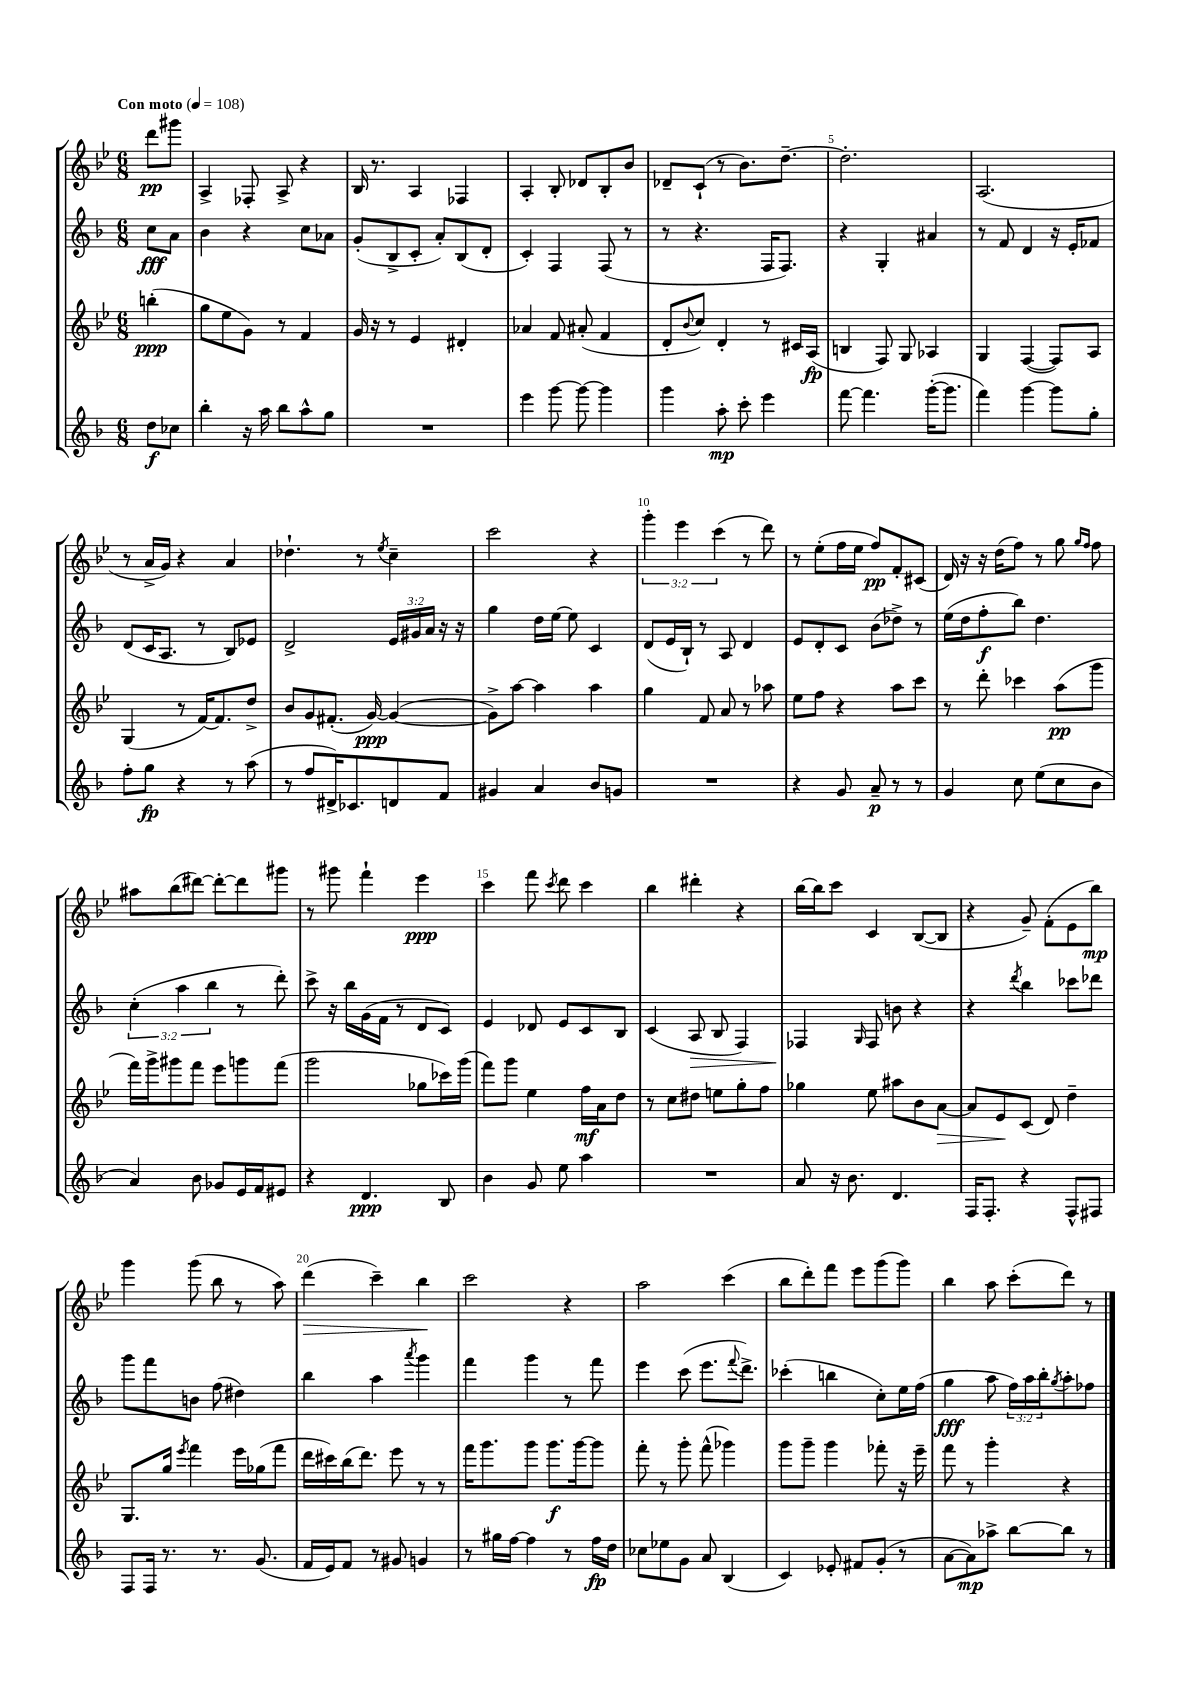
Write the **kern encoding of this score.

**kern	**kern	**kern	**kern
*staff4	*staff3	*staff2	*staff1
*clefG2	*clefG2	*clefG2	*clefG2
*k[b-]	*k[b-e-]	*k[b-]	*k[b-e-]
*M6/8	*M6/8	*M6/8	*M6/8
*MM108	*MM108	*MM108	*MM108
8dd\L	(4bb'\	8cc\L	8ddd\L
8cc-\J	.	8a\J	8ggg#\J
=	=	=	=
4bb-'\	8gg\L	4b-\	4A^/
.	8ee-\	.	.
16r	8g\J)	4r	8F-'/
16aa\	.	.	.
8bb-\L	8r	.	8A^/
8aa^^\	4f/	8cc\L	4r
8gg\J	.	8a-\J	.
=	=	=	=
2.r	16g/	(8g'/L	16B-/
.	16r	.	8.r
.	8r	8B-^/	.
.	4e-/	8c'/J	4A/
.	.	8a'/L)	.
.	4d#'/	(8B-/	4F-/
.	.	8d'/J	.
=	=	=	=
4eee\	4a-/	4c'/)	4A'/
[8ggg\	8f/	4F/	8B-'/
8ggg\_	(8a#'/	.	8d-/L
4ggg\]	4f/	(8F/	8B-'/
.	.	8r	8b-/J
=	=	=	=
4ggg\	8d'/L	8r	8d-~/L
.	8qqb-/	.	.
.	8cc/J)	4.r	(8c`/J
8aa'\	4d'/	.	8r
8ccc'\	.	.	8.b-\L)
4eee\	8r	16F/LK	.
.	.	8.F/J)	[8.dd~\J
.	16c#/LL	.	.
.	(16A/JJ	.	.
=	=	=	=
[8fff\	4B/	4r	2.dd'\]
4.fff\]	.	.	.
.	8F/)	4G'/	.
.	8G/	.	.
([16ggg'\LK	4A-/	4a#/	.
8.ggg\]J	.	.	.
=	=	=	=
4fff\)	4G/	8r	(2.A/
.	.	8f/	.
[4ggg\	([4F/	4d/	.
8ggg\]L	8F/]L)	16r	.
.	.	16e'/LK	.
8gg'\J	8A/J	8f-/J	.
=	=	=	=
8ff'\L	(4G/	(8d/L	8r
8gg\J	.	16c/K	16a^/LL
.	.	8.A/J	16g/JJ)
4r	8r	.	4r
.	[16f/LK)	8r	.
.	8.f/]	.	.
8r	.	8B-/L)	4a/
(8aa\	8dd^/J	8e-/J	.
=	=	=	=
8r	8b-/L	2d^/	4.dd-`\
8ff/L	8g/	.	.
16d#^/K)	(8.f#'/J	.	.
8.c-/	.	.	.
.	.	.	8r
.	[16g/)	.	.
.	.	.	8qee-/
8d/	(4g/_	24e/LL	4cc~\
.	.	24g#/	.
.	.	24a/JJ	.
8f/J	.	16r	.
.	.	16r	.
=	=	=	=
4g#/	8g^\]L)	4gg\	2ccc\
.	[8aa\J	.	.
4a/	4aa\]	16dd\LL	.
.	.	[16ee\JJ	.
.	.	8ee\]	.
8b-/L	4aa\	4c/	4r
8g/J	.	.	.
=	=	=	=
2.r	4gg\	(8d/L	6ggg'\
.	.	16e/L	.
.	.	.	6eee-\
.	.	16B-`/JJ)	.
.	8f/	8r	.
.	.	.	(6ccc\
.	8a/	8A/	.
.	8r	4d/	8r
.	8aa-\	.	8ddd\)
=	=	=	=
4r	8ee-\L	8e/L	8r
.	8ff\J	8d'/	(8ee-'\L
8g/	4r	8c/J	16ff\L
.	.	.	16ee-\JJ
8a~/	.	(8b-\L	8ff/L)
8r	8aa\L	8dd-^\J)	8f'/
8r	8ccc\J	8r	(8c#/J
=	=	=	=
4g/	8r	(16ee\LL	16d/)
.	.	16dd\J	16r
.	8ddd'\	8ff'\	16r
.	.	.	(16dd\LK
8cc\	4ccc-\	8bb-\J)	8ff\J)
(8ee\L	.	4.dd\	8r
8cc\	(8aa\L	.	8gg\
.	.	.	16qqgg/LL
.	.	.	16qqff/JJ
8b-\J	8ggg\J	.	8ff\
=	=	=	=
4a/)	16fff\LL)	(6cc'\	8aa#\L
.	16ggg^\J	.	.
.	8ggg#\	.	(8bb-\
.	.	6aa\	.
8b-\	8fff\J	.	[8ddd#\J)
.	.	6bb-\	.
8g-/L	8eee-\L	.	8ddd#'\_L
16e/L	8ggg\	8r	8ddd#\]
16f/J	.	.	.
8e#/J	(8fff\J	8ddd'\)	8ggg#\J
=	=	=	=
4r	2ggg\	8ccc^\	8r
.	.	16r	8ggg#\
.	.	16bb-\LL	.
4.d/	.	(16g\	4fff`\
.	.	16f\JJ	.
.	.	8r	.
.	8gg-\L	8d/L	4eee-\
8B-/	16ccc-\L)	8c/J)	.
.	(16ggg\JJ	.	.
=	=	=	=
4b-\	8fff\L)	4e/	4ccc\
.	8ggg\J	.	.
8g/	4ee-\	8d-/	8fff\
.	.	.	8qccc/
8ee\	.	8e/L	8ddd\
4aa\	16ff\LL	8c/	4ccc\
.	16a\J	.	.
.	8dd\J	8B-/J	.
=	=	=	=
2.r	8r	(4c/	4bb-\
.	8cc\L	.	.
.	8dd#\J	8A/	4ddd#'\
.	8ee\L	8B-/	.
.	8gg'\	4F/)	4r
.	8ff\J	.	.
=	=	=	=
8a/	4gg-\	4F-/	[16bb-\LL
.	.	.	16bb-\]J
16r	.	.	8ccc\J
8.b-\	.	.	.
.	.	16qqG/	.
.	8ee-\	8F-/	4c/
4.d/	8aa#\L	8b\	.
.	8b-\	4r	([8B-/L
.	[8a\J	.	8B-/]J
=	=	=	=
16F/LK	8a/]L	4r	4r
8.F'/J	.	.	.
.	8e-/	.	.
.	.	8qddd/	.
4r	(8c/J	4bb-\	8g~/)
.	8d/)	.	(8f'\L
8F^^/L	4dd~\	8ccc-\L	8e-\
8F#/J	.	8ddd-\J	8bb-\J)
=	=	=	=
8F/L	8.G/L	8ggg\L	4ggg\
16F/Jk	.	8fff\	.
8.r	16gg/Jk	.	.
.	8qeee-/	.	.
.	4fff\	8b\J	(8ggg\
8.r	.	(8ff\	8bb-\
.	16eee-\LL	4dd#\)	8r
(8.g/	(16gg-\J	.	.
.	8fff\J	.	8aa\)
=	=	=	=
16f/LL	16ddd\LL	4bb-\	(4ddd\
16e/J)	16ccc#\)	.	.
8f/J	(16bb-\J	.	.
.	8.ddd\J)	.	.
8r	.	4aa\	4ccc~\)
8g#/	8eee-\	.	.
.	.	8qaaa/	.
4g/	8r	4ggg\	4bb-\
.	8r	.	.
=	=	=	=
8r	16fff\LK	4fff\	2ccc\
.	8.ggg\	.	.
16gg#\LL	.	.	.
[16ff\JJ	.	.	.
4ff\]	8ggg\J	4ggg\	.
.	8.ggg\L	.	.
8r	.	8r	4r
.	[16ggg\k	.	.
16ff\LL	8ggg\]J	8fff\	.
16dd\JJ	.	.	.
=	=	=	=
8cc-\L	8fff'\	4eee\	2aa\
8ee-\	8r	.	.
8g\J	8ggg'\	(8ccc\	.
8a/	(8fff^^\	8.eee\L	.
(4B-/	4ggg-\)	.	(4ccc\
.	.	8qqfff/	.
.	.	8.ddd^\J)	.
=	=	=	=
4c/)	8ggg\L	(4ccc-'\	8bb-\L
.	8ggg~\J	.	8ddd'\)
8e-'/	4ggg\	4bb\	8fff\J
8f#/L	.	.	8eee-\L
(8g'/J	8fff-'\	8cc'\L)	(8ggg\
8r	16r	16ee\L	8ggg\J)
.	16eee-~\	(16ff\JJ	.
=	=	=	=
[8a\L	8fff\	4gg\	4bb-\
8a\])	8r	.	.
8aa-^\J	4ggg'\	8aa\	8aa\
[8bb-\L	.	24ff\LL)	(8ccc'\L
.	.	24aa\	.
.	.	24bb-'\J	.
.	.	8qgg/	.
8bb-\]J	4r	8aa'\	8ddd\J)
8r	.	8ff-\J	8r
==	==	==	==
*-	*-	*-	*-
